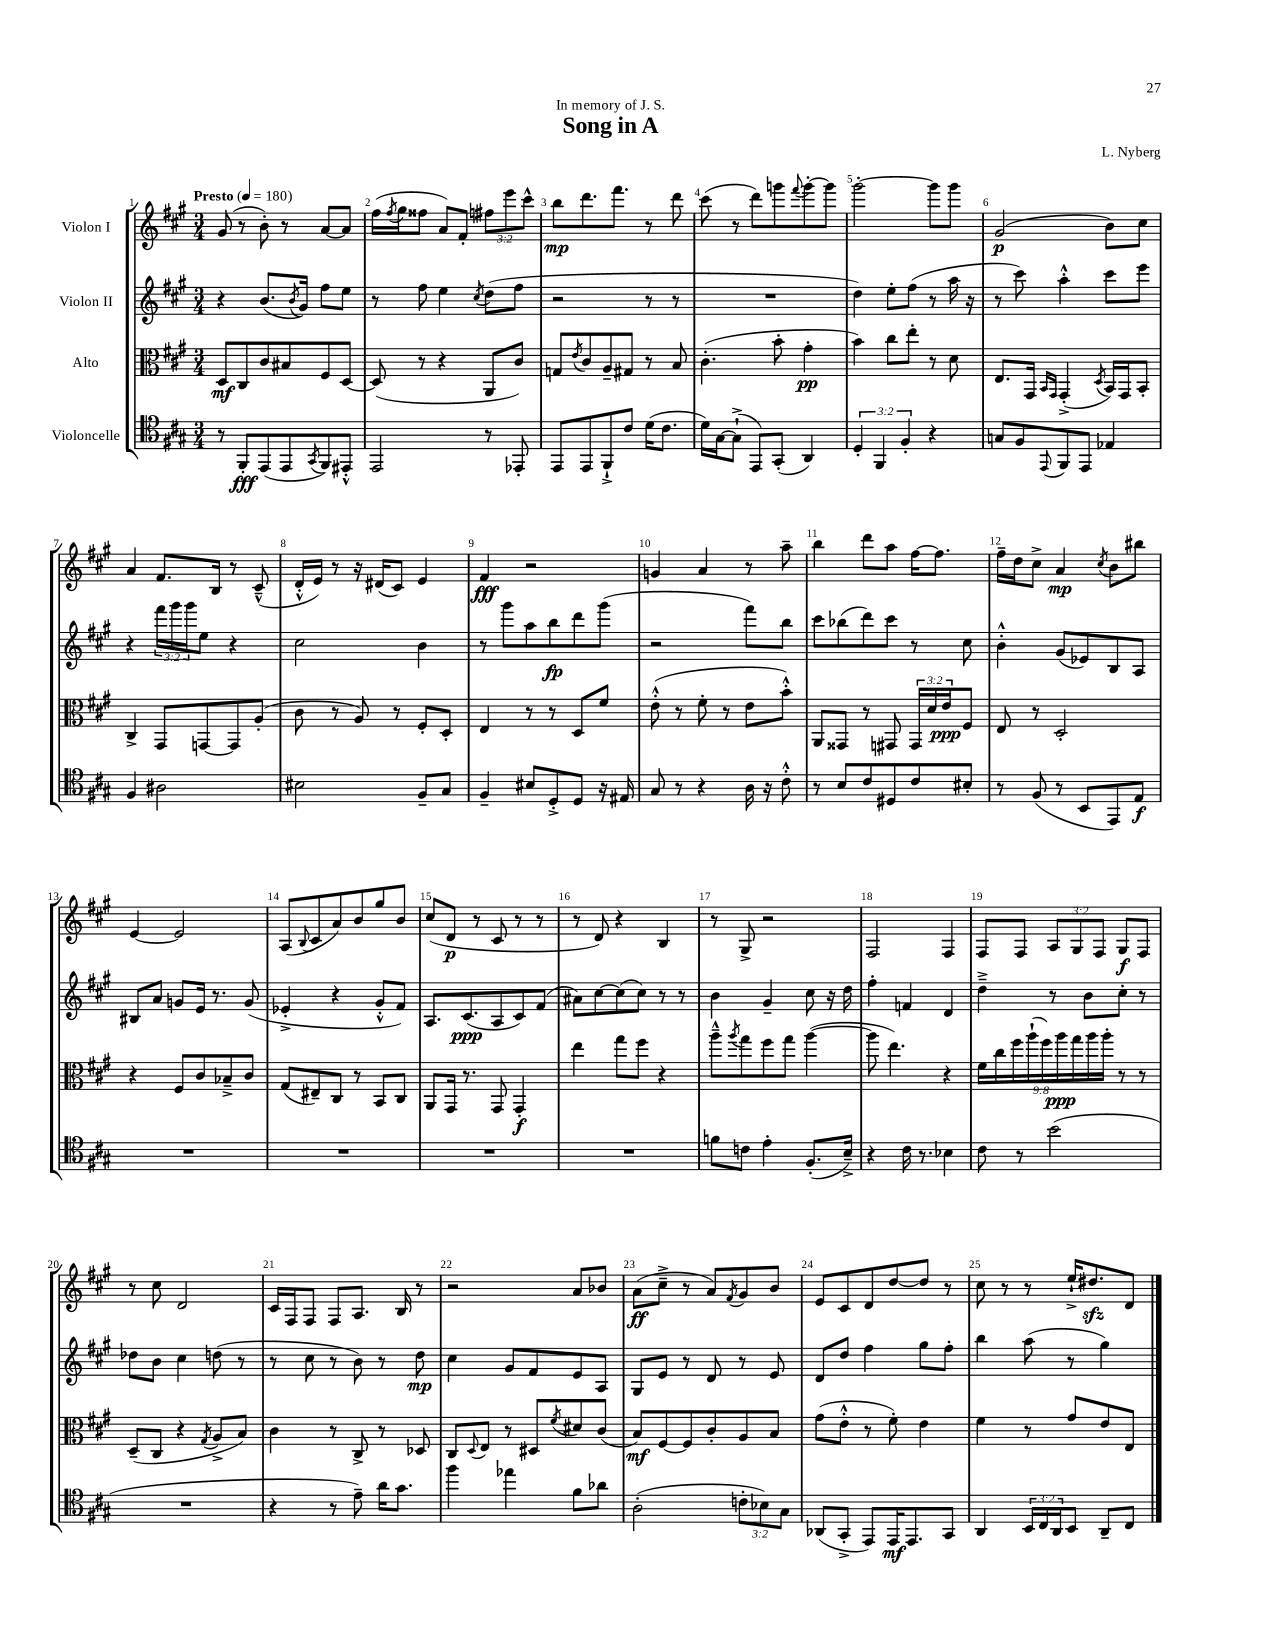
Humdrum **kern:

**kern	**kern	**kern	**kern
*staff4	*staff3	*staff2	*staff1
*clefC4	*clefC3	*clefG2	*clefG2
*k[f#c#g#]	*k[f#c#g#]	*k[f#c#g#]	*k[f#c#g#]
*M3/4	*M3/4	*M3/4	*M3/4
*MM180	*MM180	*MM180	*MM180
8r	8D	4r	(8g#
8FF#'	8C#	.	8r
(8EE	8c#	(8.b	8b')
8EE	8B#	.	8r
.	.	8qb	.
.	.	16g#)	.
8qGG#	.	.	.
8FF#)	8F#	8ff#	[8a
8EE#'^^	[8D	8ee	8a]
=	=	=	=
2EE	(8D]	8r	(16ff#
.	.	.	8qff#
.	.	.	16gg#
.	8r	8ff#	8ff##
.	4r	4ee	8a)
.	.	.	8f#'
.	.	8qcc#	.
8r	8AA	(8dd	12ff#
.	.	.	12eee
8EE-'	8c#)	8ff#	.
.	.	.	12ccc#^^
=	=	=	=
8EE	8G	2r	8bb
.	8qe	.	.
8EE	8c#	.	8.ddd
8FF#`^	8A~	.	.
.	.	.	8.fff#
8c#	8G#	.	.
(16d	8r	8r	8r
8.c#	.	.	.
.	8B	8r	8ddd
=	=	=	=
16d)	(4.c#'	2.r	(8ccc#
[16G#	.	.	.
(8G#`^]	.	.	8r
8EE)	.	.	8ddd)
(8GG#'	8b'	.	8ggg
.	.	.	8qqfff#
4AA)	4g#'	.	[8ggg'
.	.	.	8ggg]
=	=	=	=
6D'	4b)	4dd)	[2ggg#'
6FF#	.	.	.
.	8cc#	8ee'	.
6F#'	.	.	.
.	8ee'	(8ff#	.
4r	8r	8r	8ggg#]
.	8d	16aa	8ggg#
.	.	16r	.
=	=	=	=
8G	8.E	8r	(2g#
8F#	.	8ccc#)	.
.	16GG#	.	.
.	16qqBB	.	.
8qqEE	16qqGG#	.	.
8FF#	(4GG#'^	4aa'^^	.
8EE	.	.	.
.	8qD	.	.
4E-	16BB)	8ccc#	8b)
.	16GG#	.	.
.	8BB'	8eee	8cc#
=	=	=	=
4F#	4C#^	4r	4a
2A#	8GG#	24fff#	8.f#
.	.	24ggg#	.
.	.	24ggg#	.
.	[8GG	8ee	.
.	.	.	16B
.	8GG]	4r	8r
.	(8A'	.	(8c#~^^
=	=	=	=
2B#	8c#	2cc#	16d'^^
.	.	.	16e)
.	8r	.	8r
.	8A)	.	16r
.	.	.	(16d#
.	8r	.	8c#)
8F#~	8F#'	4b	4e
8G#	8D'	.	.
=	=	=	=
4F#~	4E	8r	4f#
.	.	8ggg#	.
8B#	8r	8aa	2r
8D'^	8r	8bb	.
8D	8D	8ddd	.
16r	8f#	(8ggg#	.
16E#	.	.	.
=	=	=	=
8G#	(8e'^^	2r	4g
8r	8r	.	.
4r	8f#'	.	4a
.	8r	.	.
16A	8e	8fff#)	8r
16r	.	.	.
8c#'^^	8b'^^)	8bb	8aa~
=	=	=	=
8r	8AA	8ccc#	4bb
8B	8GG##	(8bb-	.
8c#	8r	8ddd)	8ddd
8D#	8GG#	8ccc#	8aa
8c#	24GG#	8r	[16ff#
.	24d	.	.
.	.	.	8.ff#]
.	24e	.	.
8B#'	8F#	8cc#	.
=	=	=	=
8r	8E	4b'^^	16ff#~
.	.	.	16dd
(8F#	8r	.	8cc#^
8r	2D'	(8g#	4a
8BB	.	8e-)	.
.	.	.	8qcc#
8EE)	.	8B	8b
8E	.	8A	8bb#
=	=	=	=
2.r	4r	8B#	[4e
.	.	8a	.
.	8F#	8g	2e]
.	8c#	16e	.
.	.	8.r	.
.	8B-~^	.	.
.	8c#	(8g	.
=	=	=	=
2.r	(8G#	4e-'^	(8A
.	.	.	8qqB
.	8E#~)	.	8c#
.	8C#	4r	8a)
.	8r	.	8b
.	8BB	8g#'^^	8gg#
.	8C#	8f#)	8b
=	=	=	=
2.r	8AA	8.A	(8cc#
.	16GG#	.	8d
.	8.r	(8.c#	.
.	.	.	8r
.	8GG#	8A	8c#
.	4GG#'	8c#)	8r
.	.	(8f#	8r
=	=	=	=
2.r	4ee	8a#)	8r
.	.	[8cc#	8d)
.	8gg#	(8cc#]	4r
.	8ff#	8cc#)	.
.	4r	8r	4B
.	.	8r	.
=	=	=	=
8f	8aa~^^	4b	8r
.	8qaa	.	.
8c	8gg#	.	8G#^
4e'	8ff#	4g#~	2r
.	8gg#	.	.
(8.F#'	([4aa	8cc#	.
.	.	16r	.
16B~^)	.	16dd	.
=	=	=	=
4r	8aa]	4ff#'	2F#
.	4.ee)	.	.
16c#	.	4f	.
8.r	.	.	.
4B-	4r	4d	4F#
=	=	=	=
8c#	18f#	4dd~^	8F#
.	18cc#	.	.
.	18ff#	.	.
8r	.	.	8F#
.	(18aa`	.	.
.	18ff#)	.	.
(2b	.	8r	12A
.	18aa	.	.
.	18gg#	.	12G#
.	.	8b	.
.	18aa	.	.
.	.	.	12F#
.	18aa'	.	.
.	8r	8cc#'	8G#
.	8r	8r	8F#
=	=	=	=
2.r	(8D~	8dd-	8r
.	8C#	8b	8cc#
.	4r	4cc#	2d
.	8qG#	.	.
.	8A^	(8dd	.
.	8B)	8r	.
=	=	=	=
4r	4c#	8r	16c#
.	.	.	16F#
.	.	8cc#	8F#
8r	8r	8r	8F#
8e~)	8C#^	8b)	8.A
16a	8r	8r	.
8.g#	.	.	16B
.	8D-	8dd	8r
=	=	=	=
4ff#	8C#	4cc#	2r
.	8qqD	.	.
.	8E	.	.
4ee-	8r	8g#	.
.	8D#	8f#	.
.	8qf#	.	.
8f#	8d#	8e	8a
8a-	(8c#	8A	8b-
=	=	=	=
(2A'	8B)	8G#	(8a
.	[8F#	8e	8cc#~^
.	8F#]	8r	8r
.	8c#'	8d	8a)
.	.	.	8qf#
12c'	8A	8r	8g#
12B-)	.	.	.
.	8B	8e	8b
12G#	.	.	.
=	=	=	=
(8AA-	(8g#	8d	8e
8GG#'^	8e'^^	8dd	8c#
8EE)	8r	4ff#	8d
16EE	8f#')	.	[8dd
8.EE	.	.	.
.	4e	8gg#	8dd]
8GG#	.	8ff#'	8r
=	=	=	=
4AA	4f#	4bb	8cc#
.	.	.	8r
24BB	8r	(8aa	8r
24C#	.	.	.
24AA	.	.	.
8BB	8g#	8r	16ee`^
.	.	.	8.dd#
8AA~	8e	4gg#)	.
8C#	8E	.	8d
==	==	==	==
*-	*-	*-	*-
